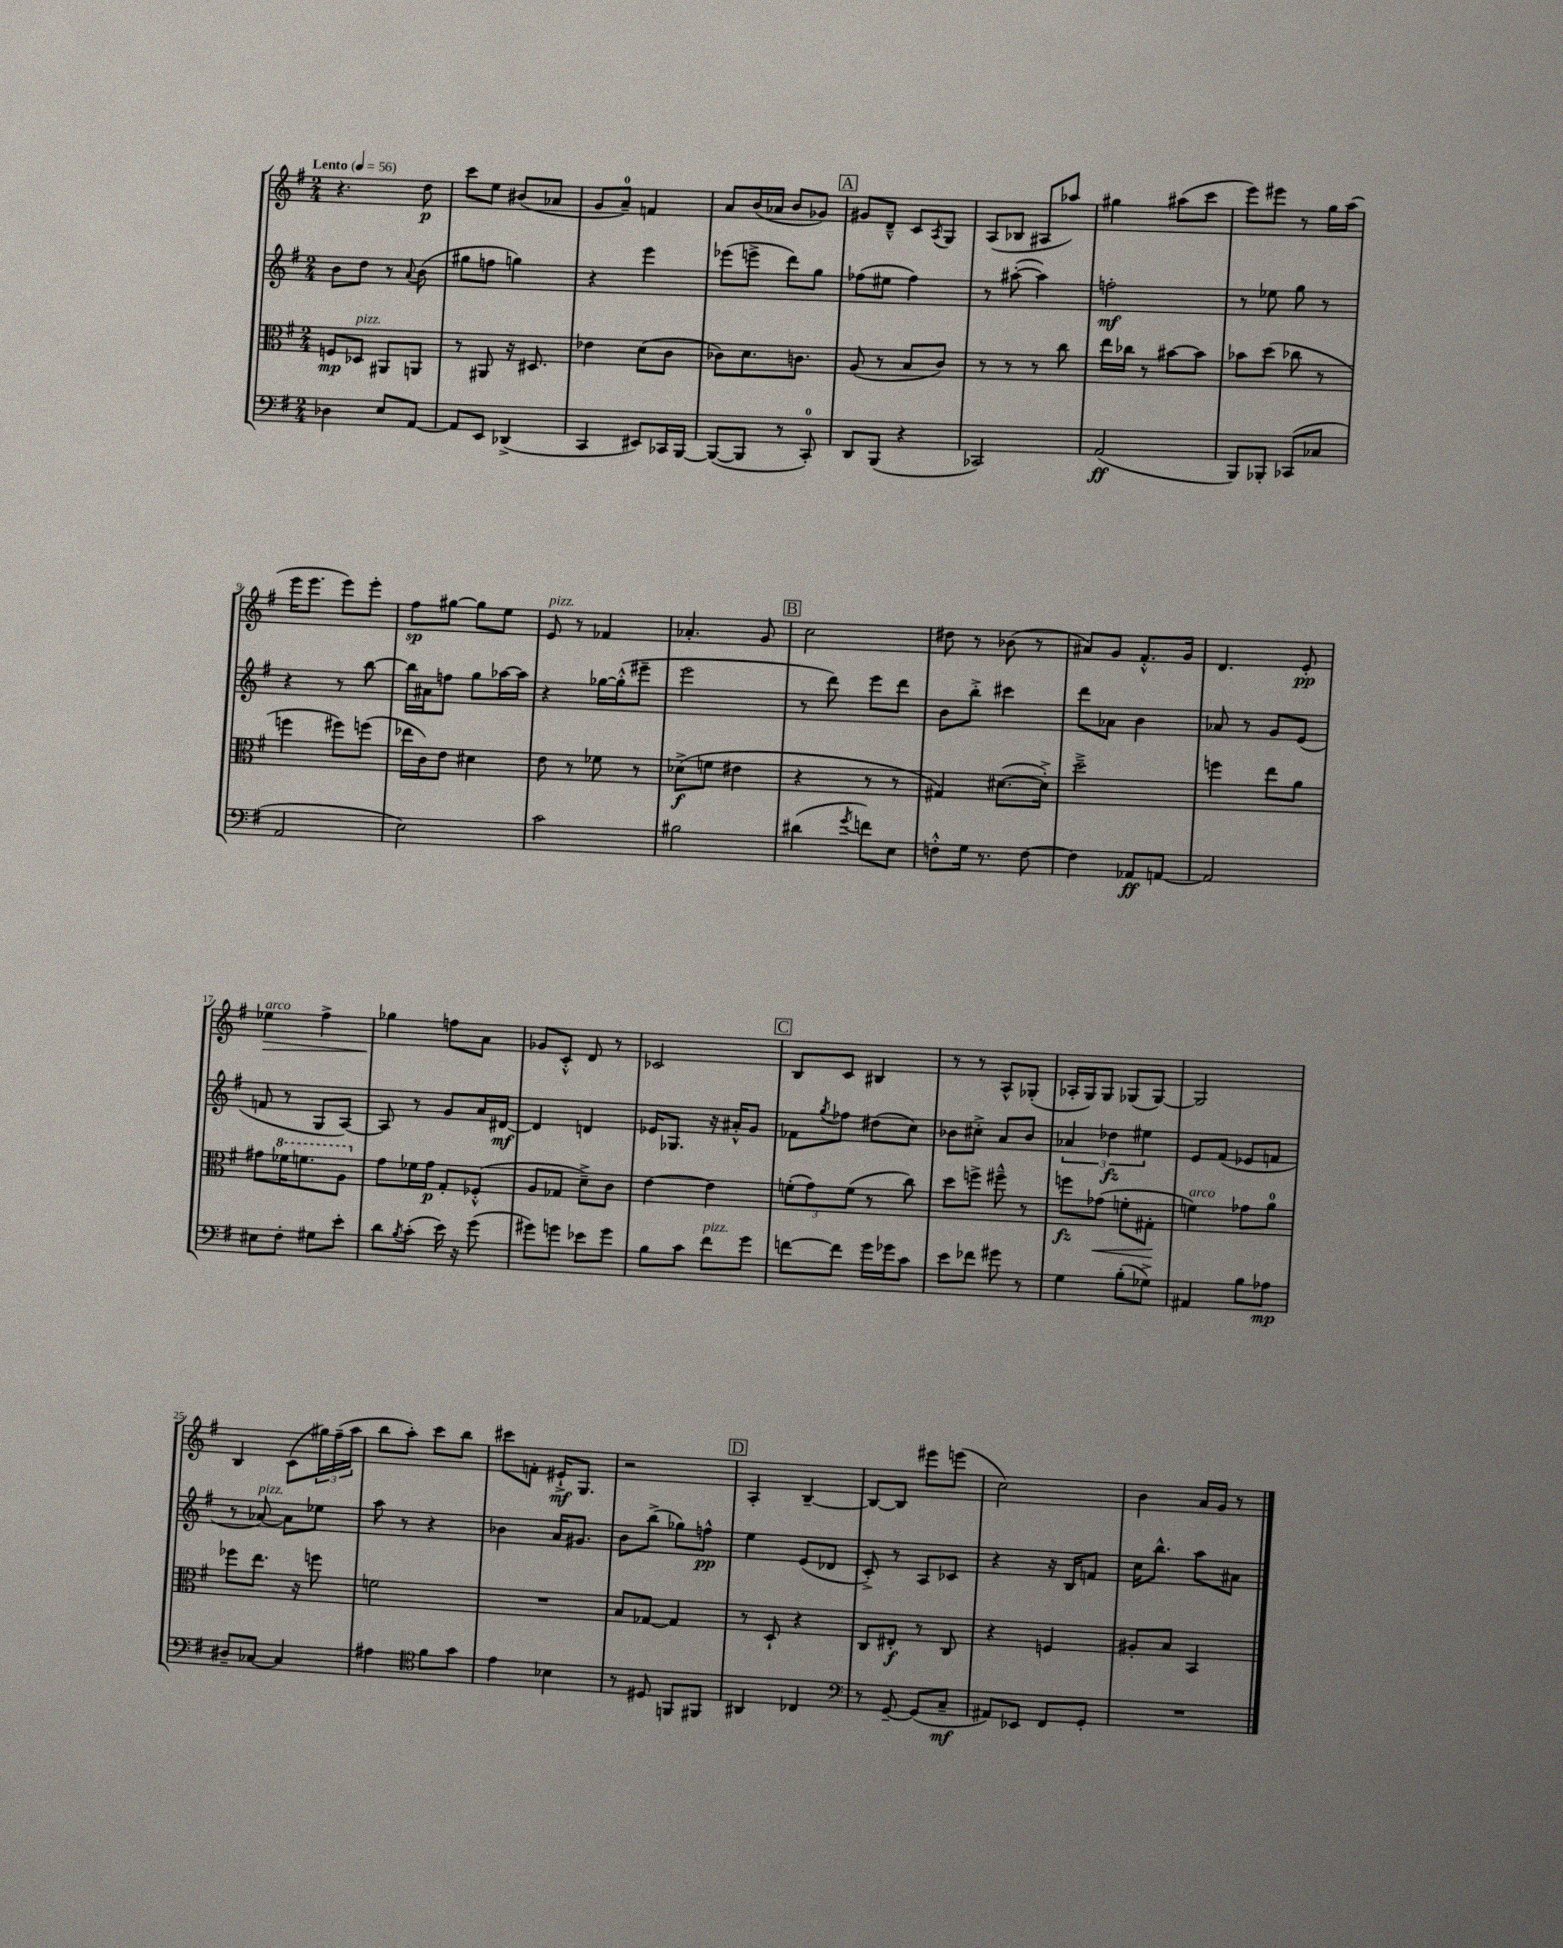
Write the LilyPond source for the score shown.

<<
\new StaffGroup <<
\new Staff = "s0" {
    \clef treble \key g \major \numericTimeSignature \time 2/4 \tempo "Lento" 4 = 56
    r4. d''8\p |
    c'''8 e''8 bis'8( aes'8 |
    g'8 a'8-0--) f'4 |
    a'8 b'16( aes'16 b'8 ges'8) |
    \mark \markup { \box "A" } gis'8 d'8---^ c'8 \acciaccatura { a8 } g8 |
    a8( bes8 ais8 aes''8) |
    gis''4 ais''8( c'''8 |
    e'''8) eis'''8 r8 g''16 a''16( |
    e'''16 e'''8. e'''8) e'''8-. |
    fis''8\sp gis''8~ gis''8 e''8 |
    e'8^\markup { \italic "pizz." } r8 fes'4 |
    aes'4.-. g'8 |
    \mark \markup { \box "B" } c''2 |
    dis''8 r8 bes'8( r8 |
    ais'8) g'8 fis'8.-.-^ g'16 |
    d'4. e'8-.\pp |
    ees''4\>^\markup { \italic "arco" } fis''4-> |
    ges''4\! f''8 a'8 |
    ges'8 c'8-.-^ d'8 r8 |
    ces'2 |
    \mark \markup { \box "C" } b8 c'8 bis4 |
    r8 r8 a8-^ ges8-.( |
    aes16-. g16) g8 ges8( ges8~) |
    ges2 |
    b4 c'8( \tuplet 3/2 { gis''16) fis''16--( a''16 } |
    b''8 a''8-.) c'''8 b''8 |
    cis'''8 f'8-. eis'16-!->\mf g8. |
    r2 |
    \mark \markup { \box "D" } a4-. b4~-- |
    b8~ b8 eis'''8 e'''8( |
    c''2) |
    b'4 a'16 g'16 r8 \bar "|." |
}
\new Staff = "s1" {
    \clef treble \key g \major \numericTimeSignature \time 2/4
    b'8 d''8 r8 \appoggiatura { a'8 } b'8( |
    gis''8 f''8 g''4) |
    r4 e'''4 |
    ees'''8( e'''8-> d'''8) g''8 |
    \mark \markup { \box "A" } fes''8( eis''8 fes''4) |
    r8 ais''8~-.( ais''4) |
    f''2-.\mf |
    r8 ees''8 g''8 r8 |
    r4 r8 b''8~ |
    b''16 ais'16 f''8 g''8 aes''16~ aes''16 |
    r4 ges''16~ ges''16-.-^( eis'''8-- |
    e'''2 |
    \mark \markup { \box "B" } r8 d'''8) e'''8 d'''8 |
    b'8 b''8-.-> cis'''4 |
    d'''8 aes'8 b'4 |
    aes'8 r8 g'8 e'8( |
    f'8 r8 g8 a8~) |
    a8 r8 g'8 a'16 dis'16~\mf |
    dis'4 d'4 |
    ees'16 ges8. r16 ais'16-.-^ g'8 |
    \mark \markup { \box "C" } fes'8 \acciaccatura { g''8 } fes''8 dis''8( c''8) |
    bes'8 cis''8-.-> a'8 bes'8 |
    \tuplet 3/2 { aes'4 des''4\fz eis''4 } |
    e'8 fis'8( ees'8 f'8 |
    r8 aes'8~^\markup { \italic "pizz." }) aes'8 ees''8 |
    a''8 r8 r4 |
    bes'4 a'16 gis'8. |
    b'8 b''8->( ges''8) f''8-^\pp |
    \mark \markup { \box "D" } e''4 e'8( des'8 |
    c'8-.->) r8 a8 ces'8 |
    r4 r16 b16 f'8 |
    c''16 b''8.-^ a''8 ais'8 \bar "|." |
}
\new Staff = "s2" {
    \clef alto \key g \major \numericTimeSignature \time 2/4
    f8\mp des8^\markup { \italic "pizz." } ais,8 a,8 |
    r8 ais,8 r16 dis8. |
    ees'4 d'8( c'8 |
    ces'8) d'8. c'8. |
    \mark \markup { \box "A" } a8( r8 b8 c'8) |
    r8 r8 r8 c''8 |
    e''16 ces''16 r8 bis'8~ bis'8 |
    bes'8 d''8( ces''8 r8 |
    f''4 fis''8) f''8( |
    ees''16 c'16) e'8 dis'4 |
    e'8 r8 fes'8 r8 |
    des'8->\f( f'8 eis'4 |
    \mark \markup { \box "B" } r4 r8 r8 |
    gis4) dis'8.~( dis'16-.->) |
    d''2---> |
    f''4 e''8 a'8 |
    gis'8 \ottava #1 fes''16 f''8. a'8 \ottava #0 |
    g'8 fes'16 g'16\p g8-. fes8-.-^( |
    a8 ges8 d'8--->) c'8 |
    e'4~ e'4 |
    \mark \markup { \box "C" } \tuplet 3/2 { f'8-.( g'8) f'8( } r8 c''8) |
    d''8 f''8-> fis''8---^ r8 |
    f''8\fz ges'8\<( f'8-. gis8-.\! |
    f'4^\markup { \italic "arco" }) ges'8 a'8-0 |
    fes''8 e''8. r16 f''8 |
    f'2 |
    R2 |
    b8 ges8~ ges4 |
    \mark \markup { \box "D" } r8 d8-! r4 |
    c8 eis8-.\f r8 c8 |
    r4 f4 |
    ais8-. b8 b,4 \bar "|." |
}
\new Staff = "s3" {
    \clef bass \key g \major \numericTimeSignature \time 2/4
    des4 e8 a,8~ |
    a,8 e,8 des,4->( |
    c,4 eis,8) ces,16 b,,16~ |
    b,,8~( b,,8 r8 c,8-0-.) |
    \mark \markup { \box "A" } d,8 b,,8( r4 |
    ces,2) |
    a,2\ff( |
    b,,8) bes,,8-. ces,8( ces8 |
    a,2 |
    e2) |
    c'2 |
    bis2 |
    \mark \markup { \box "B" } dis'4( \acciaccatura { g'8 } f'8) e8 |
    f8-.-^ g16 r8. f8~ |
    f4 aes,8\ff a,8~ |
    a,2 |
    eis8 fis8-. gis8 e'8-. |
    d'8 \acciaccatura { b8 } c'8-.( e'16) r16 g'8( |
    gis'8) g'8 ees'8 g'8 |
    b8 c'8 fis'8^\markup { \italic "pizz." } g'8 |
    \mark \markup { \box "C" } f'8~ f'8 g'16 ges'16 c'8 |
    e'8 fes'8 gis'8 r8 |
    g4 b8-.( ges8->) |
    ais,4 b8 aes8\mp |
    dis8-- ces8~ ces4 |
    ais4 \clef tenor fis'8 g'8 |
    e'4 bes4 |
    r8 dis8 f,8 fis,8 |
    \mark \markup { \box "D" } ais,4 ces4 |
    \clef bass r8 g,8~-- g,8( c8--\mf |
    ais,8) ees,8 fis,8 g,8-. |
    R2 \bar "|." |
}
>>
>>
